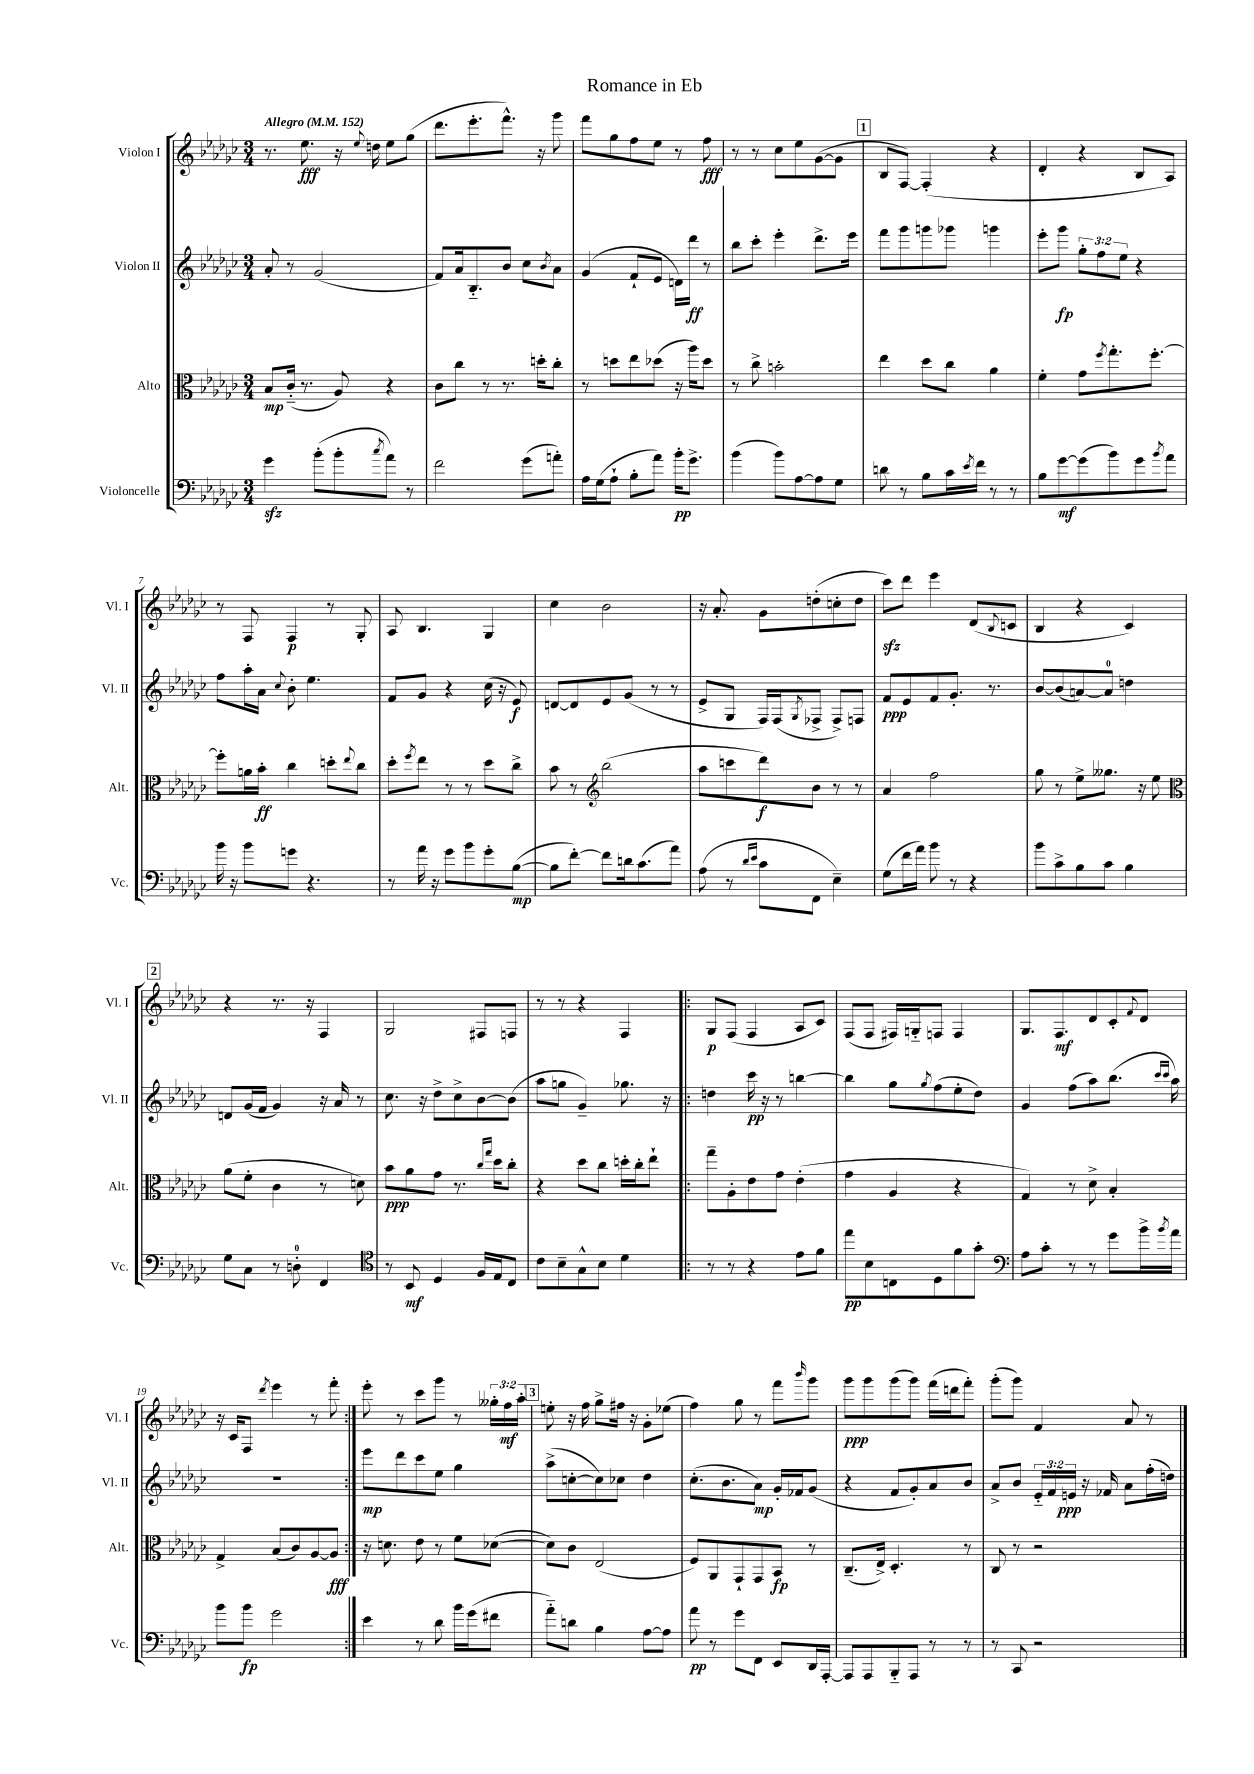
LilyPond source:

\header { title = "Romance in Eb" }
<<
\new StaffGroup <<
\new Staff = "s0" \with { instrumentName = "Violon I" shortInstrumentName = "Vl. I" } {
    \clef treble \key ges \major \numericTimeSignature \time 3/4 \override Staff.TupletNumber.text = #tuplet-number::calc-fraction-text \tempo "Allegro" 4 = 152
    r8. ees''8.\fff r16 \appoggiatura { ees''8 } d''16 ees''8 ges''8( |
    des'''8. ees'''8.-. f'''8.-^) r16 ges'''8 |
    f'''8 ges''8 f''8 ees''8 r8 f''8\fff |
    r8 r8 ces''8 ees''8 ges'8~( ges'8 |
    \mark \markup { \box "1" } bes8 f8~) f4-.( r4 |
    des'4-. r4 bes8 aes8) |
    r8 f8 f4\p r8 ges8-. |
    aes8 bes4. ges4 |
    ces''4 bes'2 |
    r16 aes'8.-. ges'8 d''8-.( c''8-. d''8 |
    ces'''8\sfz) des'''8 ees'''4 des'8( \appoggiatura { bes8 } c'8 |
    bes4 r4 ces'4) |
    \mark \markup { \box "2" } r4 r8. r16 f4 |
    ges2 fis8 f8 |
    r8 r8 r4 f4 |
    \repeat volta 2 { ges8\p f8( f4 aes8 ces'8) |
    f8( f8 fis16) g16-_ f8 f4 |
    ges8. f8.\mf des'8 ces'8-. \appoggiatura { f'8 } des'8 |
    r16 ces'16 f8 \acciaccatura { des'''8 } ees'''4 r8 f'''8-. | }
    ees'''8-. r8 ces'''8 ges'''8 r8 \tuplet 3/2 { geses''16-. f''16\mf aes''16-. } |
    \mark \markup { \box "3" } e''8-. r16 f''16 ges''8-> fis''16 r16 ges'8-. ees''8( |
    f''4) ges''8 r8 f'''8 \grace { bes'''16 } ges'''8 |
    ges'''8\ppp ges'''8 ges'''8( ges'''8) f'''16( d'''16 f'''8-.) |
    ges'''8-.( ges'''8) f'4 aes'8 r8 \bar "|." |
}
\new Staff = "s1" \with { instrumentName = "Violon II" shortInstrumentName = "Vl. II" } {
    \clef treble \key ges \major \numericTimeSignature \time 3/4 \override Staff.TupletNumber.text = #tuplet-number::calc-fraction-text
    aes'8-. r8 ges'2( |
    f'8) aes'16 bes8.-_ bes'8 ces''8 \acciaccatura { bes'8 } aes'8 |
    ges'4( f'8-! ees'8 d'16) des'''16\ff r8 |
    bes''8 ces'''8-. ees'''4-. des'''8.-> ees'''16 |
    \mark \markup { \box "1" } f'''8 ges'''8 g'''8 ges'''8 g'''4 |
    ees'''8-. ges'''8\fp \tuplet 3/2 { ges''8-. f''8 ees''8 } r4 |
    f''8 aes''16-. aes'16 \appoggiatura { ces''8 } bes'8-. ees''4. |
    f'8 ges'8 r4 ces''16( r16 ees'8\f) |
    d'8~ d'8 ees'8 ges'8( r8 r8 |
    ees'8-> ges8 f16) f16( \acciaccatura { ges8 } fes8-> fes8->) f8 |
    f'8\ppp ees'8 f'8 ges'8.-. r8. |
    bes'8~ bes'8( a'8~) a'8-0 d''4 |
    \mark \markup { \box "2" } d'8 ges'16( f'16 ges'4) r16 aes'16 r8 |
    ces''8. r16 des''8-> ces''8-> bes'8~ bes'8( |
    aes''8 g''8 ges'4--) ges''8. r16 |
    \repeat volta 2 { d''4 ces'''16\pp r16 r8 b''4~ |
    b''4 ges''8 \acciaccatura { ges''8 } f''8( ees''8-. des''8) |
    ges'4 f''8( aes''8) bes''8.( \grace { ces'''16 ces'''16 } aes''16) |
    R2. | }
    ees'''8\mp des'''8 ces'''8 ees''8 ges''4 |
    \mark \markup { \box "3" } aes''8->( c''8~-. c''8) ces''8 des''4 |
    ces''8.-.( bes'8. aes'8\mp) ges'16-. fes'16 ges'8( |
    r4 f'8 ges'8-.) aes'8 bes'8 |
    aes'8-> bes'8 \tuplet 3/2 { ees'16-_ f'16 e'16\ppp } r16 fes'16 aes'8 f''16-.( d''16) \bar "|." |
}
\new Staff = "s2" \with { instrumentName = "Alto" shortInstrumentName = "Alt." } {
    \clef alto \key ges \major \numericTimeSignature \time 3/4
    bes8\mp ces'16-_( r8. aes8) r4 |
    ces'8 ces''8 r8 r8. d''16-. ces''8-. |
    r8 d''8 ees''8 des''8( r16 aes''16) des''8 |
    r8 ces''8-> b'2-. |
    \mark \markup { \box "1" } ees''4 des''8 ces''8 aes'4 |
    f'4-. ges'8 \acciaccatura { f''8 } ges''8.-. f''8.~-. |
    f''8-. a'16 bes'16-.\ff ces''4 d''8-. \appoggiatura { ees''8 } ces''8 |
    des''8-. \acciaccatura { f''8 } ees''8 r8 r8 des''8 ces''8-> |
    bes'8 r8 \clef treble bes''2( |
    aes''8 c'''8 des'''8\f) bes'8 r8 r8 |
    aes'4 f''2 |
    ges''8 r8 ees''8-> geses''8. r16 ees''8 |
    \mark \markup { \box "2" } \clef alto aes'8( f'8-. ces'4 r8 d'8) |
    bes'8\ppp aes'8 ges'8 r8. \grace { ces''16 ges''16 } des''16 ces''8-. |
    r4 des''8 ces''8 d''16-. ces''16-. ees''8-! |
    \repeat volta 2 { ges''8-- aes8-. ees'8 ges'8 ees'4-.( |
    ges'4 aes4 r4 |
    ges4) r8 des'8-> bes4-. |
    ges4-> bes8( ces'8) aes8~ aes8\fff | }
    r16 d'8. ees'8 r8 f'8 des'8~( |
    \mark \markup { \box "3" } des'8) ces'8 ees2( |
    f8) aes,8 ges,8-! ges,8 bes,8\fp r8 |
    ces8.--( ees16->) des4.-. r8 |
    ces8 r8 r2 \bar "|." |
}
\new Staff = "s3" \with { instrumentName = "Violoncelle" shortInstrumentName = "Vc." } {
    \clef bass \key ges \major \numericTimeSignature \time 3/4
    ges'4\sfz bes'8-.( bes'8-. \acciaccatura { ces''8 } aes'8) r8 |
    f'2 ges'8( a'8-.) |
    aes16 ges16( aes8-! bes8-. aes'8) bes'16-.\pp ges'8.-> |
    bes'4( bes'8) aes8~ aes8 ges8 |
    \mark \markup { \box "1" } d'8 r8 bes8 ces'16 \acciaccatura { ees'8 } f'16 r8 r8 |
    bes8 ges'8~\mf ges'8( bes'8) ges'8 \acciaccatura { bes'8 } aes'8 |
    bes'16 r16 bes'8 g'8 r4. |
    r8 aes'16 r16 ges'8 bes'8 ges'8-. bes8~\mp( |
    bes8 f'8~-.) f'8 d'16 ces'8.( aes'8) |
    aes8( r8 \grace { des'16 ees'16 } ces'8 f,8 ees4--) |
    ges8( f'16 aes'16) bes'8 r8 r4 |
    bes'8 ces'8-> bes8 ces'8 bes4 |
    \mark \markup { \box "2" } ges8 ces8 r8 d8-0-. f,4 |
    \clef tenor r8 bes,8\mf des4 f16 ees16 ces8 |
    ces'8 bes8-- ges8-^ bes8 des'4 |
    \repeat volta 2 { r8 r8 r4 ees'8 f'8 |
    ees''8\pp bes8 c8 des8 f'8 ges'8-. |
    \clef bass aes8 ces'8-. r8 r8 ges'8 bes'16-> \acciaccatura { bes'8 } aes'16 |
    bes'8 bes'8\fp ges'2 | }
    ees'4 r8 des'8 bes'16 ges'16( fis'8 |
    \mark \markup { \box "3" } aes'8-_) d'8 bes4 aes8~ aes8 |
    aes'8\pp r8 ges'8 f,8 ees,8 des,16 aes,,16~-. |
    aes,,8 aes,,8 bes,,8-_ aes,,8 r8 r8 |
    r8 ces,8 r2 \bar "|." |
}
>>
>>
